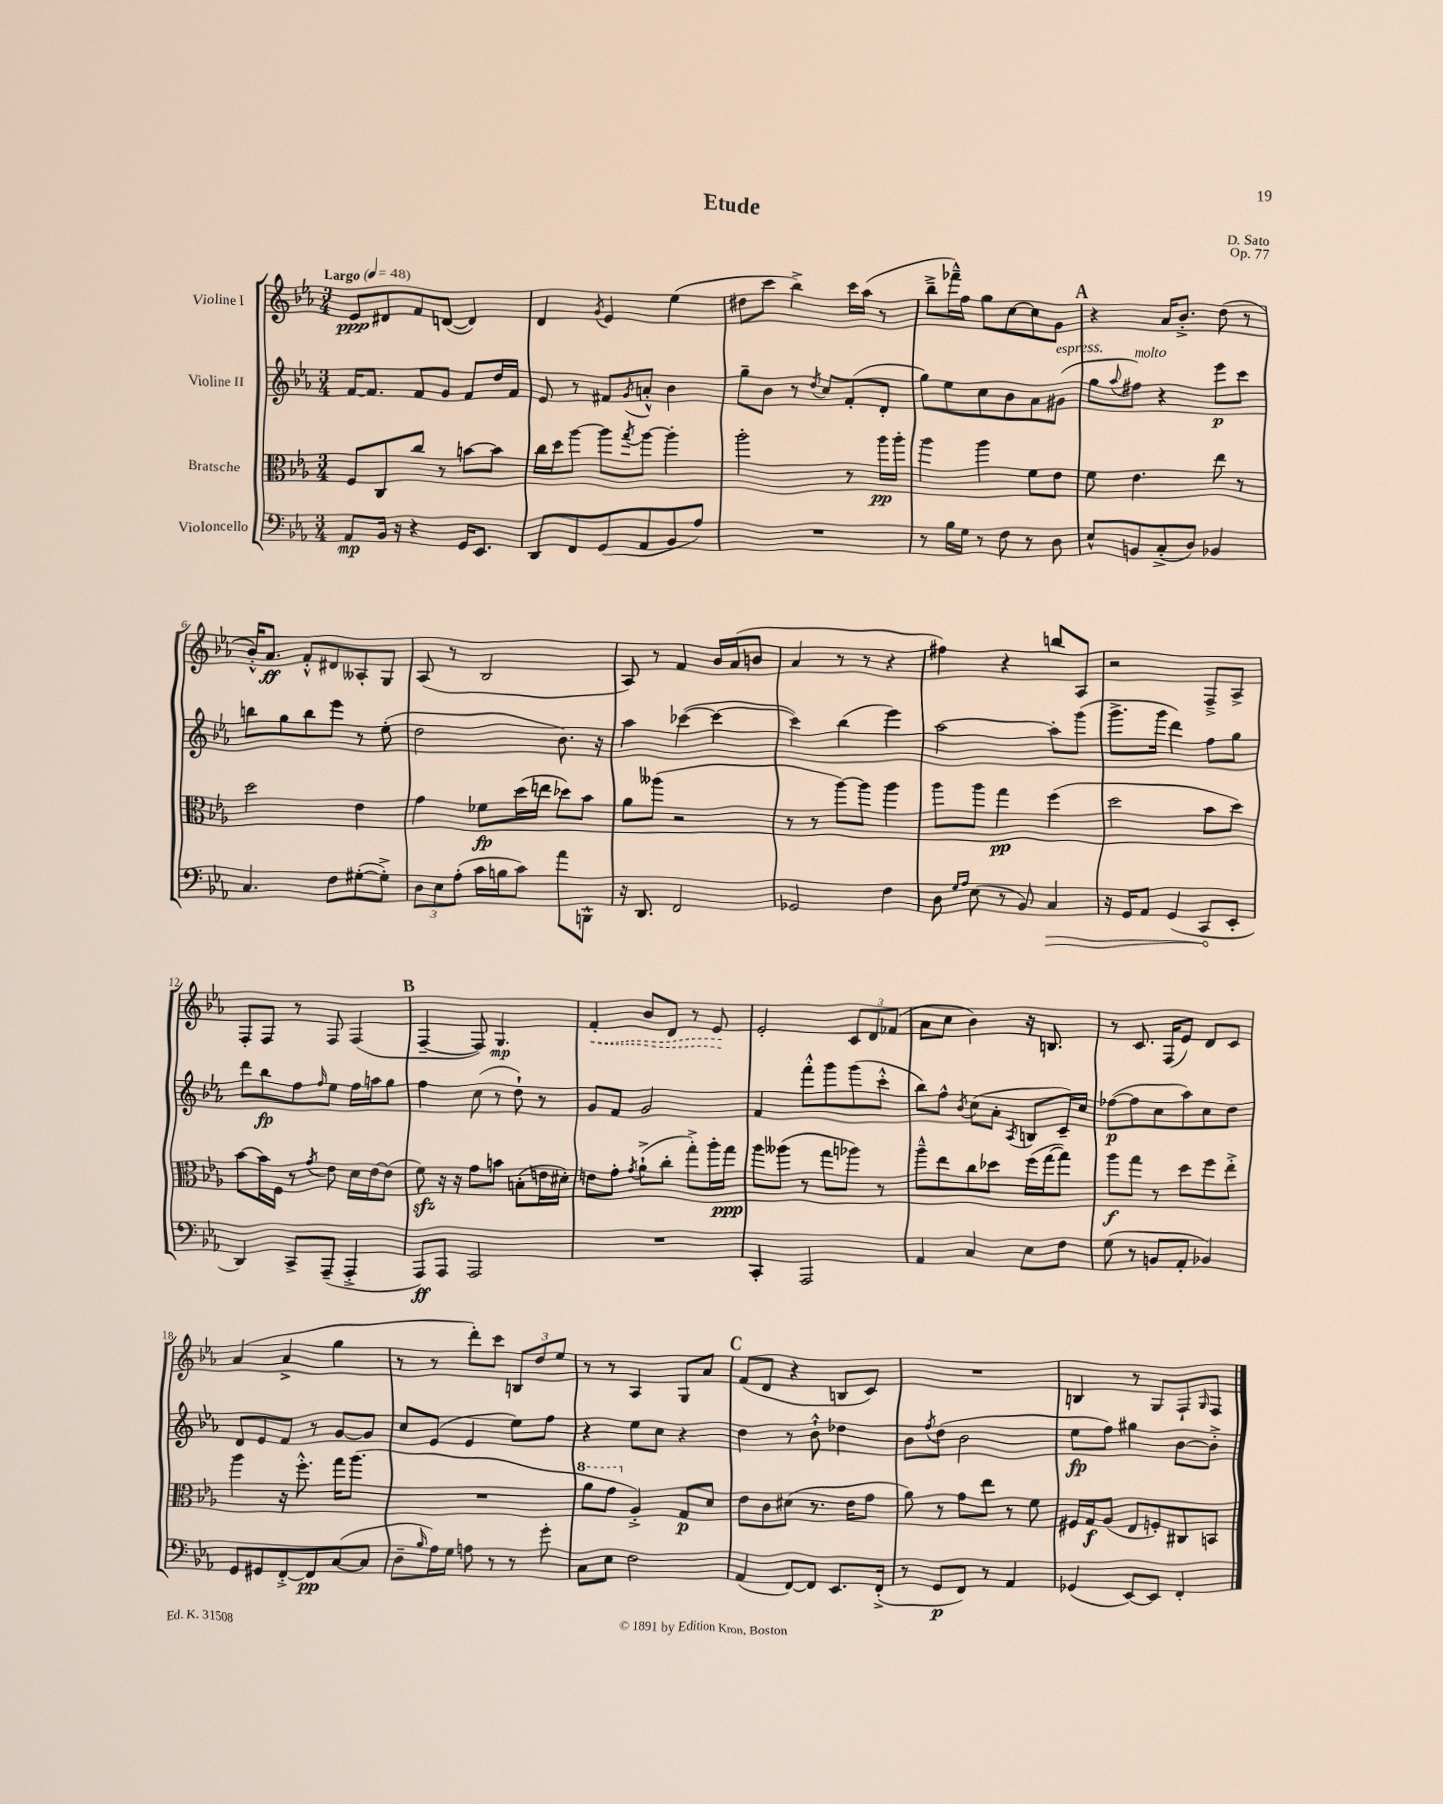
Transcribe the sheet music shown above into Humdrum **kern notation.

**kern	**kern	**kern	**kern
*staff4	*staff3	*staff2	*staff1
*clefF4	*clefC3	*clefG2	*clefG2
*k[b-e-a-]	*k[b-e-a-]	*k[b-e-a-]	*k[b-e-a-]
*M3/4	*M3/4	*M3/4	*M3/4
*MM48	*MM48	*MM48	*MM48
8AA-	8F	[16f	8e-
.	.	8.f]	.
16BB-	8C	.	8d#
16r	.	.	.
4r	8cc	8f	8f
.	8r	8g	([8d
16GG	[8b	8f	4d])
8.EE-	.	.	.
.	8b]	16dd	.
.	.	16f	.
=	=	=	=
8DD	16cc	8e-	4d
.	16dd	.	.
8FF	[8aa-	8r	.
.	.	.	8qg
(8GG	8aa-]	8f#	4e-
.	8qgg	8qg	.
8AA-	[8aa-	8a'^^	.
8BB-	4aa-']	4b-	(4ee-
8A-)	.	.	.
=	=	=	=
2.r	2aa-'	8gg~	8dd#
.	.	8b-	8ccc
.	.	8r	4bb-^)
.	.	8qdd	.
.	.	8cc	.
.	8r	(8f'	16ccc
.	.	.	(16aa-
.	16aa-	8d'	8r
.	16aa-'	.	.
=	=	=	=
8r	4aa-	8gg)	8bb-~^
16B-	.	8ee-	16fff-~^^)
16G	.	.	16ff
8r	4aa-	8cc	8gg
8F	.	8b-	[8cc
8r	8f	8a-	8cc]
8D	8e-	(8g#	8g
=	=	=	=
8E-^^	8f	8gg	4r
.	.	8qqaa-	.
8BB	4.e-	8ff#)	.
(8C'^	.	4r	16a-
.	.	.	8.b-'^
8D)	.	.	.
4BB-	8ee-	8eee-	(8dd
.	8r	8ccc	8r
=	=	=	=
4.C	2dd	8bb	16b-'^^)
.	.	.	8.a-
.	.	8gg	.
.	.	8bb	8f'^^
8F	.	8eee-	8d#
([8G#'	4e-	8r	8A--'
8G#'^])	.	(8ee-'	8G
=	=	=	=
12D	4g	2dd	(8A-
12E-	.	.	.
.	.	.	8r
(12A-'	.	.	.
16c	8f-	.	2B-
16B	.	.	.
8c)	(16dd	.	.
.	16ee	.	.
8a-	8dd-)	8.b-)	.
8BBB^^	8b-	.	.
.	.	16r	.
=	=	=	=
16r	8a-	4aa-	8A-)
8.DD	.	.	.
.	(8aa--	.	8r
2FF	2r	([4ccc-	4f
.	.	4ccc-_	16b-
.	.	.	(16a-
.	.	.	8b
=	=	=	=
2GG-	8r	4ccc-])	4a-
.	8r	.	.
.	[8aa-)	(4bb-	8r
.	8aa-]	.	8r
4F	4aa-	4eee-)	4r
=	=	=	=
8D	8aa-	[2aa-	4ff#)
16qqG	.	.	.
16qqA-	.	.	.
(8E-	8aa-	.	.
8r	4gg	.	4r
8BB-)	.	.	.
4C	(4ff	8aa-']	8bb
.	.	(8ggg	8A-
=	=	=	=
16r	2dd	8.ggg^	2r
16GG	.	.	.
8AA-	.	.	.
.	.	16ggg	.
(4GG	.	4ddd)	.
8CC	8b-	8ff	8F~^
8EE-'	8dd)	8gg	8A-^
=	=	=	=
4DD)	[8b-	8ddd	8F'
.	16b-]	8bb-	8F
.	16F	.	.
8CC^	8r	8ff	8r
.	8qg	16qqff	.
(8AAA-~	8e-	8ee-	8F
4AAA-'^	16d	16ff	(4F
.	[16e-	16aa	.
.	(8e-]	8gg	.
=	=	=	=
8AAA-)	8f)	4ff	[4F~
8AAA-	16r	.	.
.	16r	.	.
2AAA-	8g	(8cc	8F])
.	8b	8r	4.G
.	(8B'	8dd`)	.
.	16e	8r	.
.	16d#')	.	.
=	=	=	=
2.r	8e	8g	4f'
.	8g'	8f	.
.	8qg	.	.
.	(8a-`^	2g	8b-
.	8cc'	.	8d
.	8gg'^)	.	8r
.	16aa-'	.	8e-
.	16gg	.	.
=	=	=	=
4CC'	8aa-	4f	2e-'
.	(8aa--	.	.
2AAA-	8r	8fff'^^	.
.	8gg	8ggg	.
.	8aa-)	(8ggg	12c
.	.	.	12d
.	8r	8ccc'^^	.
.	.	.	(12f-
=	=	=	=
4AA-	8aa-~^^	8bb-)	8a-
.	8ee-	8ff^^	8cc
.	.	8qb-	.
4C	8cc	(8cc	4b-)
.	8dd-	8a-'	.
.	.	8qA-	.
8E-	(16ff	8B	16r
.	[16gg	.	8.B
8F	8gg])	16c~)	.
.	.	16cc	.
=	=	=	=
(8G	8aa-	([8ff-	8r
8r	8gg	8ff-]	8.c
8BB	8r	8cc	.
.	.	.	(16F
8AA-'	8dd	8aa-)	8e-)
4BB-)	8ff	8cc	8d
.	8ee-'^	8dd	8c
=	=	=	=
8GG	4aa-	8d	(4a-
8GG#	.	8e-	.
[8FF'^	16r	8f	4a-^
.	8.ff'^^	.	.
8FF]	.	8r	.
([8C	16gg	[8g	4gg
.	(8.aa-	.	.
8C]	.	8g]	.
=	=	=	=
8D~	2.r	8cc	8r
16qqB-	.	.	.
16A-)	.	(8e-	8r
16G	.	.	.
8A	.	4e-	8ddd')
8r	.	.	8ccc
8r	.	8ee-)	12B
.	.	.	12dd
8g'	.	8ff	.
.	.	.	12ee-
=	=	=	=
8C	8aa-	4r	8r
8E-	8gg	.	8r
2F	4A-'^)	8ee-	4A-
.	.	8cc	.
.	8G	4r	8G
.	8d	.	8a-
=	=	=	=
(4AA-	8e-	4dd	(8f
.	8c	.	8d
[8FF)	(8d#	8r	4r
8FF]	8.r	8b-`^^	.
8.EE-	.	4dd-	8B
.	16e-	.	.
.	8g	.	8c)
(16FF'^	.	.	.
=	=	=	=
8r	8a-)	8b-	2.r
.	.	8qff	.
8GG	8r	(8dd	.
8FF)	8g	2b-	.
8r	8ee-	.	.
4AA-	8r	.	.
.	8f	.	.
=	=	=	=
(4GG-	16F#	8ee-	4B
.	16G	.	.
.	(8A-	8ff)	.
[8EE-)	8E-	4gg#	8r
8EE-]	8F')	.	8G
4FF'	8C#	[8b-	8F`
.	.	.	16qqG
.	8BB	8b-'^]	8F
==	==	==	==
*-	*-	*-	*-
